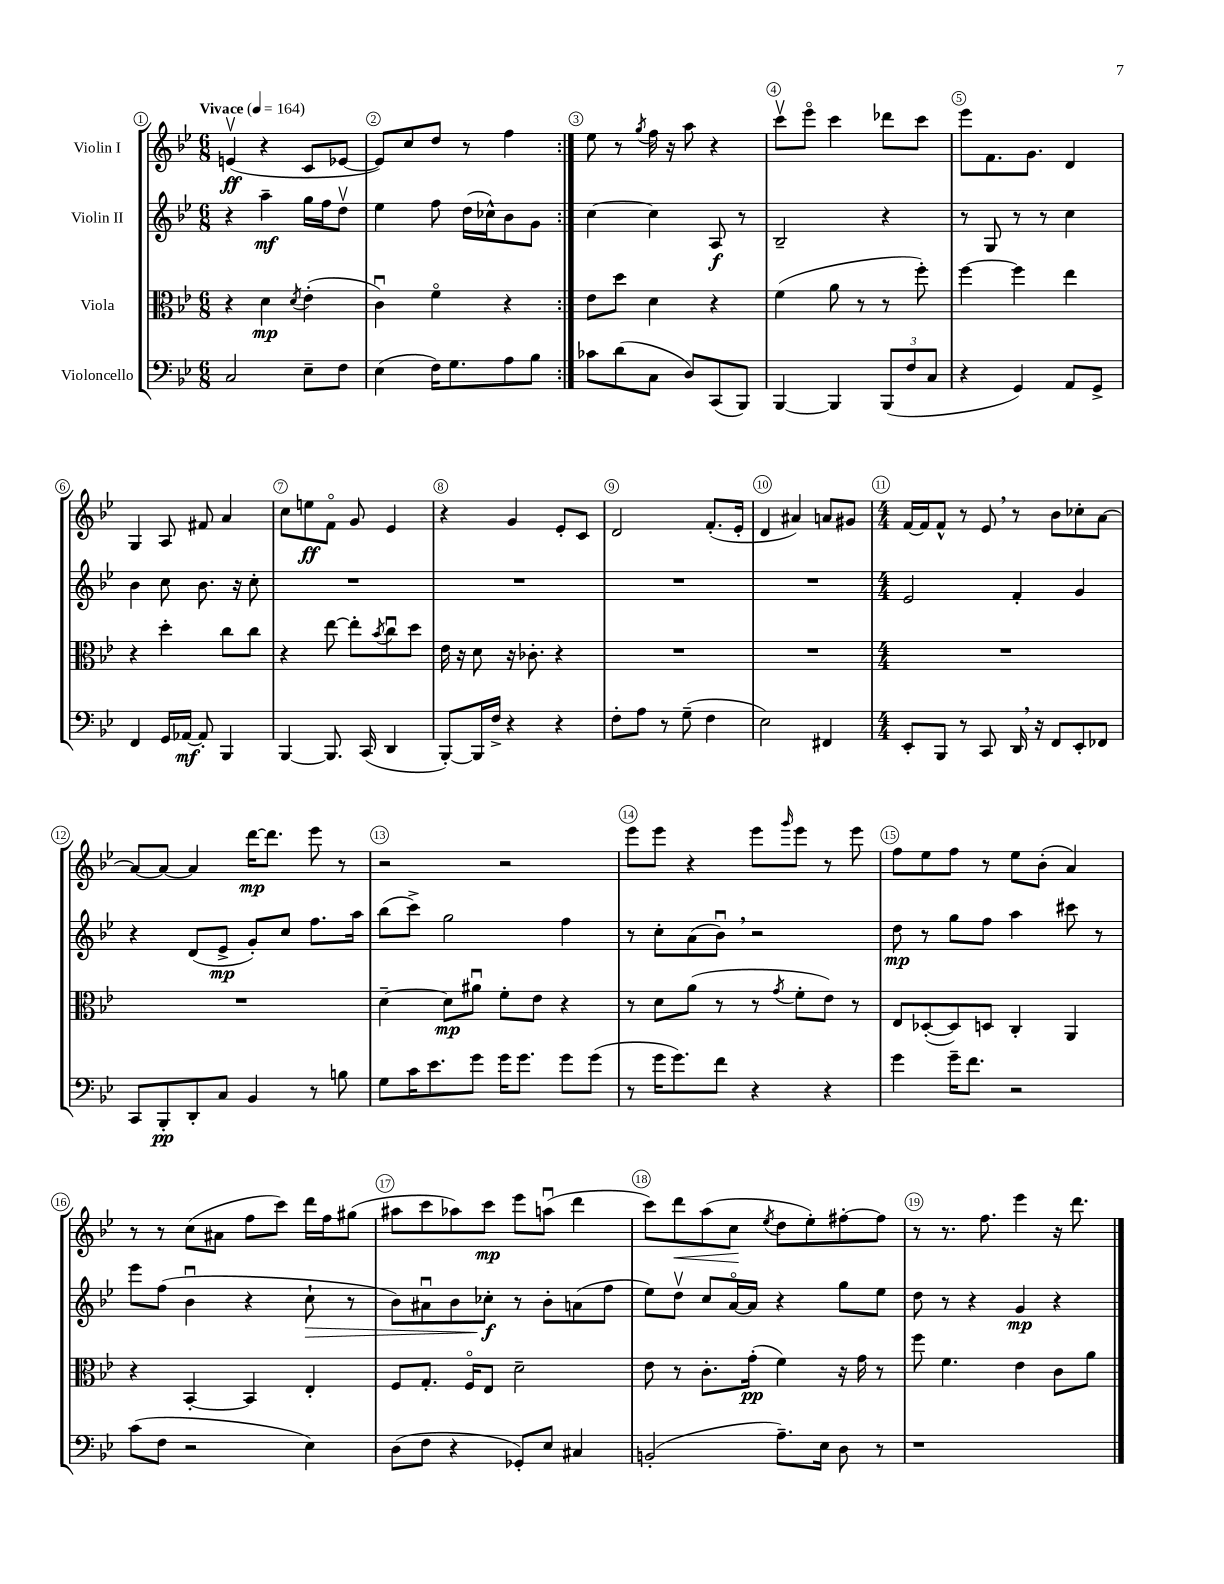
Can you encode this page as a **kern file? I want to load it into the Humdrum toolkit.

**kern	**dynam	**kern	**dynam	**kern	**dynam	**kern	**dynam
*part4	*part4	*part3	*part3	*part2	*part2	*part1	*part1
*staff4	*staff4	*staff3	*staff3	*staff2	*staff2	*staff1	*staff1
*I"Violoncello	*	*I"Viola	*	*I"Violin II	*	*I"Violin I	*
*clefF4	*	*clefC3	*	*clefG2	*	*clefG2	*
*k[b-e-]	*	*k[b-e-]	*	*k[b-e-]	*	*k[b-e-]	*
*M6/8	*	*M6/8	*	*M6/8	*	*M6/8	*
*MM164	*	*MM164	*	*MM164	*	*MM164	*
=1	=1	=1	=1	=1	=1	=1	=1
!	!	!	!	!	!	!LO:TX:a:B:t=Vivace	!
2C/	.	4r	.	4r	.	(4env/	ff
.	.	4d\	mp	4aa~\	mf	4r	.
.	.	8qd/	.	.	.	.	.
8E-~\L	.	(4e-'\	.	16gg\LL	.	8c/L	.
.	.	.	.	16ff\J	.	.	.
8F\J	.	.	.	8ddv\J	.	[8e-X/J	.
=2	=2	=2	=2	=2	=2	=2	=2
(4E-\	.	4cu\)	.	4ee-\	.	8e-/L])	.
.	.	.	.	.	.	8cc/	.
16F\KL)	.	4f\	.	8ff\	.	8dd/J	.
8.G\	.	.	.	.	.	.	.
.	.	.	.	(16dd\LL	.	8r	.
.	.	.	.	16cc-X^^\J)	.	.	.
8A\	.	4r	.	8b-\	.	4ff\	.
8B-\J	.	.	.	8g\J	.	.	.
=3:|!	=3:|!	=3:|!	=3:|!	=3:|!	=3:|!	=3:|!	=3:|!
8c-X\L	.	8e-\L	.	[4cc\	.	8ee-\	.
(8d\	.	8dd\J	.	.	.	8r	.
.	.	.	.	.	.	8qgg/	.
8C\J	.	4d\	.	4cc\]	.	16ff\	.
.	.	.	.	.	.	16r	.
8D/L)	.	.	.	.	.	8aa\	.
(8CC/	.	4r	.	8A/	f	4r	.
8BBB-/J)	.	.	.	8r	.	.	.
=4	=4	=4	=4	=4	=4	=4	=4
[4BBB-/	.	(4f\	.	2B-~/	.	8cccv\L	.
.	.	.	.	.	.	8eee-\J	.
4BBB-/]	.	8a\	.	.	.	4ccc\	.
.	.	8r	.	.	.	.	.
(12BBB-/L	.	8r	.	4r	.	8ddd-X\L	.
12F/	.	.	.	.	.	.	.
.	.	8ff'\)	.	.	.	8ccc\J	.
12C/J	.	.	.	.	.	.	.
=5	=5	=5	=5	=5	=5	=5	=5
4r	.	[4ff\	.	8r	.	8eee-\L	.
.	.	.	.	8G/	.	8.f\	.
4GG/)	.	4ff\]	.	8r	.	.	.
.	.	.	.	.	.	8.g\J	.
.	.	.	.	8r	.	.	.
8AA/L	.	4ee-\	.	4cc\	.	4d/	.
8GG^/J	.	.	.	.	.	.	.
!!LO:LB:g=z
=6	=6	=6	=6	=6	=6	=6	=6
4FF/	.	4r	.	4b-\	.	4G/	.
16GG/LL	.	4dd'\	.	8cc\	.	8A/	.
[16AA-X/JJ	mf	.	.	.	.	.	.
8AA-'/]	.	.	.	8.b-\	.	8f#X/	.
4BBB-/	.	8cc\L	.	.	.	4a/	.
.	.	.	.	16r	.	.	.
.	.	8cc\J	.	8cc'\	.	.	.
=7	=7	=7	=7	=7	=7	=7	=7
[4BBB-/	.	4r	.	2.r	.	8cc\L	.
.	.	.	.	.	.	8een\	ff
8.BBB-/]	.	[8ee-\	.	.	.	8f\J	.
.	.	8ee-'\L]	.	.	.	8g/	.
(16CC/	.	.	.	.	.	.	.
.	.	8qb-/	.	.	.	.	.
4DD/	.	8ccu\	.	.	.	4e-/	.
.	.	8dd\J	.	.	.	.	.
=8	=8	=8	=8	=8	=8	=8	=8
[8BBB-'/L)	.	16e-\	.	2.r	.	4r	.
.	.	16r	.	.	.	.	.
16BBB-/L]	.	8d\	.	.	.	.	.
16F^/JJ	.	.	.	.	.	.	.
4r	.	16r	.	.	.	4g/	.
.	.	8.c-X'\	.	.	.	.	.
4r	.	4r	.	.	.	8e-'/L	.
.	.	.	.	.	.	8c/J	.
=9	=9	=9	=9	=9	=9	=9	=9
8F'\L	.	2.r	.	2.r	.	2d/	.
8A\J	.	.	.	.	.	.	.
8r	.	.	.	.	.	.	.
(8G~\	.	.	.	.	.	.	.
4F\	.	.	.	.	.	(8.f'/L	.
.	.	.	.	.	.	16e-'/Jk	.
=10	=10	=10	=10	=10	=10	=10	=10
2E-\)	.	2.r	.	2.r	.	4d/	.
.	.	.	.	.	.	4a#X/)	.
4FF#X/	.	.	.	.	.	8an/L	.
.	.	.	.	.	.	8g#X/J	.
=11	=11	=11	=11	=11	=11	=11	=11
*M4/4	*	*M4/4	*	*M4/4	*	*M4/4	*
8EE-'/L	.	1r	.	2e-/	.	[16f/LL	.
.	.	.	.	.	.	16f/J]	.
8BBB-/J	.	.	.	.	.	8f^^/J	.
8r	.	.	.	.	.	8r	.
8CC/	.	.	.	.	.	8e-,/	.
16DD,/	.	.	.	4f'/	.	8r	.
16r	.	.	.	.	.	.	.
8FF/L	.	.	.	.	.	8b-\L	.
8EE-'/	.	.	.	4g/	.	8cc-X'\	.
8FF-X/J	.	.	.	.	.	[8a\J	.
!!LO:LB:g=z
=12	=12	=12	=12	=12	=12	=12	=12
8CC/L	.	1r	.	4r	.	8a/L_	.
8BBB-'/	pp	.	.	.	.	8a/J_	.
8DD'/	.	.	.	(8d/L	.	4a/]	.
8C/J	.	.	.	8e-^/J	mp	.	.
4BB-/	.	.	.	8g'/L)	.	[16ddd\KL	mp
.	.	.	.	.	.	8.ddd\J]	.
.	.	.	.	8cc/J	.	.	.
8r	.	.	.	8.ff\L	.	8eee-\	.
8Bn\	.	.	.	.	.	8r	.
.	.	.	.	16aa\Jk	.	.	.
=13	=13	=13	=13	=13	=13	=13	=13
8G\L	.	[4d~\	.	(8bb-\L	.	2r	.
16c\K	.	.	.	8ccc^\J)	.	.	.
8.e-\	.	.	.	.	.	.	.
.	.	8d\L]	mp	2gg\	.	.	.
8g\J	.	8a#Xu\J	.	.	.	.	.
16g\KL	.	8f'\L	.	.	.	2r	.
8.g\J	.	.	.	.	.	.	.
.	.	8e-\J	.	.	.	.	.
8g\L	.	4r	.	4ff\	.	.	.
(8g\J	.	.	.	.	.	.	.
=14	=14	=14	=14	=14	=14	=14	=14
8r	.	8r	.	8r	.	8eee-\L	.
16g\KL	.	8d\L	.	8cc'\L	.	8eee-\J	.
8.g\)	.	.	.	.	.	.	.
.	.	(8a\J	.	(8a\	.	4r	.
8f\J	.	8r	.	8b-u,\J)	.	.	.
4r	.	8r	.	2r	.	8eee-\L	.
.	.	8qg/	.	.	.	16qqggg/	.
.	.	8f'\L	.	.	.	8eee-\J	.
4r	.	8e-\J)	.	.	.	8r	.
.	.	8r	.	.	.	8eee-\	.
=15	=15	=15	=15	=15	=15	=15	=15
4g\	.	8E-/L	.	8dd\	mp	8ff\L	.
.	.	([8D-X'/	.	8r	.	8ee-\	.
16g~\KL	.	8D-/])	.	8gg\L	.	8ff\J	.
8.f\J	.	.	.	.	.	.	.
.	.	8Dn/J	.	8ff\J	.	8r	.
2r	.	4C'/	.	4aa\	.	8ee-\L	.
.	.	.	.	.	.	(8b-'\J	.
.	.	4AA/	.	8ccc#X\	.	4a/)	.
.	.	.	.	8r	.	.	.
!!LO:LB:g=z
=16	=16	=16	=16	=16	=16	=16	=16
(8c\L	.	4r	.	8eee-\L	.	8r	.
8F\J	.	.	.	(8ff\J	.	8r	.
2r	.	[4BB-'/	.	4b-u\	.	(8cc\L	.
.	.	.	.	.	.	8a#X\J	.
.	.	4BB-/]	.	4r	.	8ff\L	.
.	.	.	.	.	.	8ccc\J)	.
!	!	!	!	!	!LO:HP:b	!	!
4E-\)	.	4E-'/	.	8cc`\	>	16ddd\LL	.
.	.	.	.	.	.	16ff\J	.
.	.	.	.	8r	.	(8gg#X\J	.
=17	=17	=17	=17	=17	=17	=17	=17
(8D\L	.	8F/L	.	8b-\L)	.	8aa#X\L	.
8F\J	.	8.G'/J	.	8a#Xu\	.	8ccc\	.
4r	.	.	.	8b-\	.	8aa-X\)	.
.	.	16F/KL	.	.	.	.	.
.	.	8E-/J	.	8cc-X'\J	f	8ccc\J	mp
8GG-X'/L)	.	2d~\	.	8r	]	8eee-\L	.
8E-/J	.	.	.	8b-'\L	.	(8aanu\J	.
4C#X/	.	.	.	(8an\	.	4ddd\	.
.	.	.	.	8ff\J	.	.	.
=18	=18	=18	=18	=18	=18	=18	=18
(2BBn'/	.	8e-\	.	8ee-\L)	.	8ccc\L)	.
!	!	!	!	!	!	!	!LO:HP:b
.	.	8r	.	8ddv\J	.	8ddd\	<
.	.	8.c'\L	.	8cc/L	.	(8aa\	.
.	.	.	.	[16a/L	.	8cc\J	.
.	.	(16g'\Jk	pp	16a/JJ]	.	.	.
.	.	.	.	.	.	8qee-/	.
8.A~\L)	.	4f\)	.	4r	.	8dd\L	[
.	.	.	.	.	.	8ee-'\)	.
16E-\Jk	.	.	.	.	.	.	.
8D\	.	16r	.	8gg\L	.	[8ff#X'\	.
.	.	16g\	.	.	.	.	.
8r	.	8r	.	8ee-\J	.	8ff#\J]	.
=19	=19	=19	=19	=19	=19	=19	=19
1r	.	8ff\	.	8dd\	.	8r	.
.	.	4.f\	.	8r	.	8.r	.
.	.	.	.	4r	.	.	.
.	.	.	.	.	.	8.ff\	.
.	.	4e-\	.	4g/	mp	4eee-\	.
.	.	8c\L	.	4r	.	16r	.
.	.	.	.	.	.	8.ddd\	.
.	.	8a\J	.	.	.	.	.
==	==	==	==	==	==	==	==
*-	*-	*-	*-	*-	*-	*-	*-
